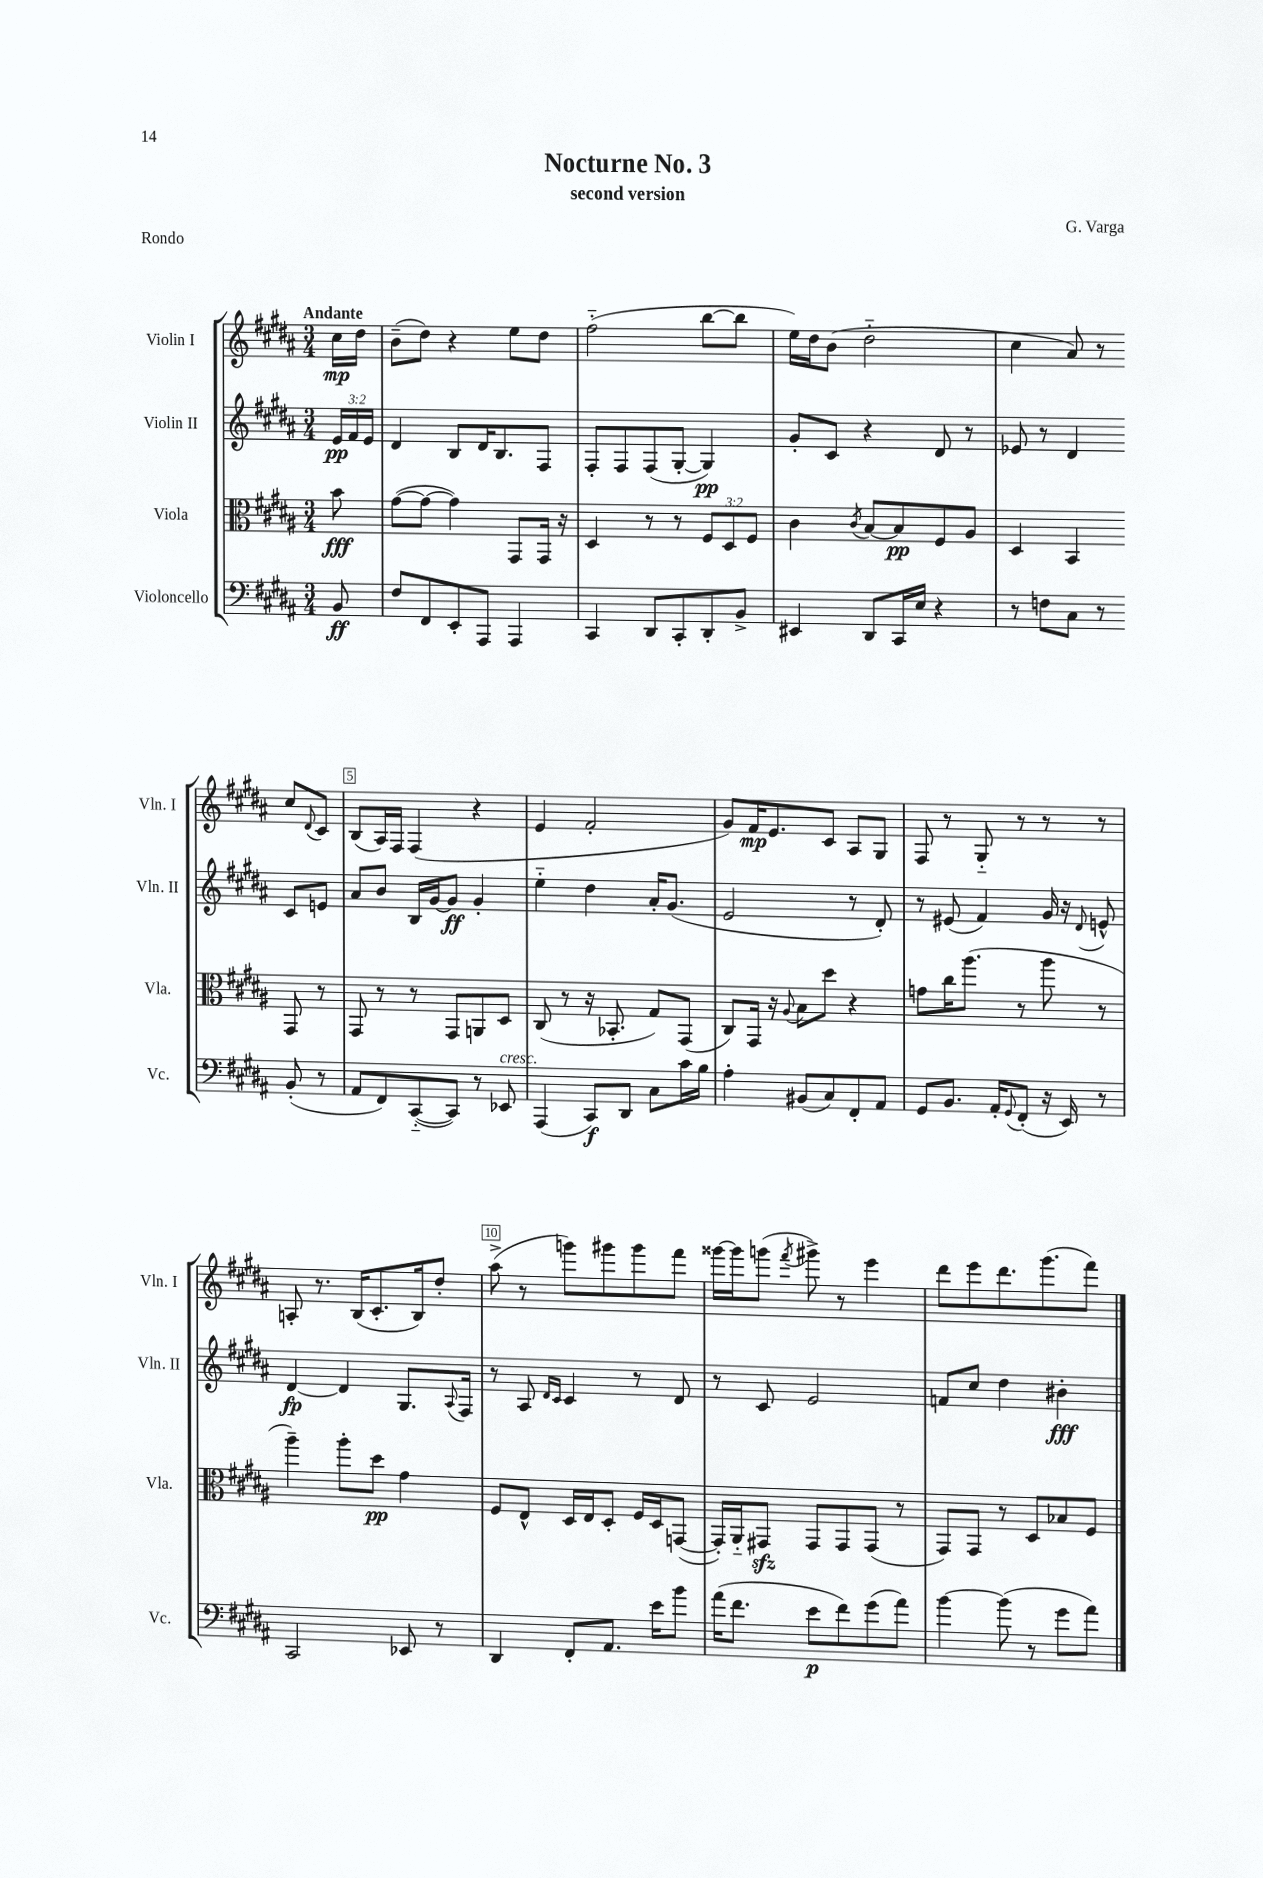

**kern	**dynam	**kern	**dynam	**kern	**dynam	**kern	**dynam
*part4	*part4	*part3	*part3	*part2	*part2	*part1	*part1
*staff4	*staff4	*staff3	*staff3	*staff2	*staff2	*staff1	*staff1
*I"Violoncello	*	*I"Viola	*	*I"Violin II	*	*I"Violin I	*
*I'Vc.	*	*I'Vla.	*	*I'Vln. II	*	*I'Vln. I	*
*clefF4	*	*clefC3	*	*clefG2	*	*clefG2	*
*k[f#c#g#d#a#]	*	*k[f#c#g#d#a#]	*	*k[f#c#g#d#a#]	*	*k[f#c#g#d#a#]	*
*M3/4	*	*M3/4	*	*M3/4	*	*M3/4	*
=	=	=	=	=	=	=	=
!	!	!	!	!	!	!LO:TX:a:B:t=Andante	!
8BB/	ff	8b\	fff	24e/LL	pp	16cc#\LL	mp
.	.	.	.	24f#/	.	.	.
.	.	.	.	.	.	16dd#\JJ	.
.	.	.	.	24e/JJ	.	.	.
=1	=1	=1	=1	=1	=1	=1	=1
8F#/L	.	([8g#\L	.	4d#/	.	(8b~\L	.
8FF#/	.	8g#\J_	.	.	.	8dd#\J)	.
8EE'/	.	4g#\])	.	8B/L	.	4r	.
8AAA#/J	.	.	.	16d#/K	.	.	.
.	.	.	.	8.B/	.	.	.
4AAA#/	.	8GG#/L	.	.	.	8ee\L	.
.	.	16GG#/Jk	.	8F#/J	.	8dd#\J	.
.	.	16r	.	.	.	.	.
=2	=2	=2	=2	=2	=2	=2	=2
4CC#/	.	4D#/	.	8F#'/L	.	(2ff#\	.
.	.	.	.	8F#/	.	.	.
8DD#/L	.	8r	.	(8F#/	.	.	.
8CC#'/	.	8r	.	[8G#'/J	.	.	.
8DD#'/	.	12F#/L	.	4G#/])	pp	[8bb\L	.
.	.	12D#/	.	.	.	.	.
8BB^/J	.	.	.	.	.	8bb\J]	.
.	.	12F#/J	.	.	.	.	.
=3	=3	=3	=3	=3	=3	=3	=3
4EE#X/	.	4c#\	.	8g#'/L	.	16ee\LL)	.
.	.	.	.	.	.	16dd#\J	.
.	.	.	.	8c#/J	.	(8b\J	.
.	.	8qc#/	.	.	.	.	.
8DD#/L	.	[8B/L	.	4r	.	2dd#\	.
16CC#/L	.	8B/]	pp	.	.	.	.
16E/JJ	.	.	.	.	.	.	.
4r	.	8F#/	.	8d#/	.	.	.
.	.	8A#/J	.	8r	.	.	.
=4	=4	=4	=4	=4	=4	=4	=4
8r	.	4D#/	.	8e-X/	.	4cc#\	.
8Fn\L	.	.	.	8r	.	.	.
8C#\J	.	4BB/	.	4d#/	.	8a#/)	.
8r	.	.	.	.	.	8r	.
(8BB'/	.	8GG#/	.	8c#/L	.	8cc#/L	.
.	.	.	.	.	.	8qqd#/	.
8r	.	8r	.	8en/J	.	8c#/J	.
!!LO:LB:g=z
=5	=5	=5	=5	=5	=5	=5	=5
8AA#/L	.	8GG#/	.	8a#/L	.	(8B/L	.
8FF#/)	.	8r	.	8b/J	.	16A#/L)	.
.	.	.	.	.	.	16F#/JJ	.
([8CC#/	.	8r	.	16B/LL	.	(4F#/	.
.	.	.	.	[16g#/J	.	.	.
8CC#/J])	.	8GG#/L	.	8g#/J]	ff	.	.
8r	.	8AAn/	.	4g#'/	.	4r	.
!LO:TX:a:i:t=cresc.	!	!	!	!	!	!	!
8EE-X/	.	8D#/J	.	.	.	.	.
=6	=6	=6	=6	=6	=6	=6	=6
(4AAA#/	.	(8C#/	.	4ee\	.	4e/	.
.	.	8r	.	.	.	.	.
8CC#/L)	f	16r	.	4dd#\	.	2f#'/	.
.	.	8.BB-X'/	.	.	.	.	.
8DD#/J	.	.	.	.	.	.	.
8C#\L	.	8G#/L)	.	16a#'/KL	.	.	.
.	.	.	.	(8.g#/J	.	.	.
16c#\L	.	(8GG#/J	.	.	.	.	.
16B\JJ	.	.	.	.	.	.	.
=7	=7	=7	=7	=7	=7	=7	=7
4A#'\	.	8C#/L)	.	2e/	.	8g#/L)	.
.	.	16GG#/Jk	.	.	.	16f#/K	mp
.	.	16r	.	.	.	8.e/	.
.	.	8qqA#/	.	.	.	.	.
(8BB#X/L	.	8B\L	.	.	.	.	.
8C#/)	.	8dd#\J	.	.	.	8c#/J	.
8FF#'/	.	4r	.	8r	.	8A#/L	.
8AA#/J	.	.	.	8d#'/)	.	8G#/J	.
=8	=8	=8	=8	=8	=8	=8	=8
8GG#/L	.	8gn\L	.	8r	.	8F#/	.
8.BB/J	.	16cc#\K	.	(8e#X/	.	8r	.
.	.	(8.aa#\J	.	.	.	.	.
.	.	.	.	4f#/)	.	8G#/	.
16AA#'/KL	.	.	.	.	.	.	.
8qqGG#/	.	.	.	.	.	.	.
(8FF#'/J	.	8r	.	.	.	8r	.
16r	.	8aa#\	.	16g#/	.	8r	.
16EE/)	.	.	.	16r	.	.	.
.	.	.	.	8qqd#/	.	.	.
8r	.	8r	.	8en^^/	.	8r	.
!!LO:LB:g=z
=9	=9	=9	=9	=9	=9	=9	=9
2CC#/	.	4aa#~\)	.	[4d#/	fp	8An'/	.
.	.	.	.	.	.	8.r	.
.	.	8aa#'\L	.	4d#/]	.	.	.
.	.	.	.	.	.	(16B/KL	.
.	.	8dd#\J	pp	.	.	8.c#'/	.
8EE-X/	.	4g#\	.	8.G#/L	.	.	.
.	.	.	.	.	.	16B/k)	.
8r	.	.	.	.	.	8dd#'/J	.
.	.	.	.	8qqA#/	.	.	.
.	.	.	.	16F#/Jk	.	.	.
=10	=10	=10	=10	=10	=10	=10	=10
4DD#/	.	8F#/L	.	8r	.	(8aa#^\	.
.	.	8E^^/J	.	8A#/	.	8r	.
.	.	.	.	16qqd#/LL	.	.	.
.	.	.	.	16qqc#/JJ	.	.	.
8FF#'/L	.	16D#/LL	.	4c#/	.	8gggn\L)	.
.	.	16E/J	.	.	.	.	.
8.AA#/J	.	8D#'/J	.	.	.	8ggg#X\	.
.	.	16F#/LL	.	8r	.	8ggg#\	.
16e\KL	.	16D#/J	.	.	.	.	.
8b\J	.	([8GGn/J	.	8d#/	.	8fff#\J	.
=11	=11	=11	=11	=11	=11	=11	=11
(16a#\KL	.	16GG'/LL])	.	8r	.	[16ggg##X\LL	.
8.f#\J	.	16AA#/J	.	.	.	16ggg##\J]	.
.	.	8GG#Xzz/J	.	8c#/	.	(8gggn\J	.
.	.	.	.	.	.	8qfff#/	.
8e\L	p	8GG#/L	.	2e/	.	8ggg#X^\)	.
8f#\)	.	8GG#/	.	.	.	8r	.
(8g#\	.	(8GG#/J	.	.	.	4eee\	.
8a#\J)	.	8r	.	.	.	.	.
=12	=12	=12	=12	=12	=12	=12	=12
[4b\	.	8GG#/L)	.	8fn/L	.	8ddd#\L	.
.	.	8GG#/J	.	8cc#/J	.	8eee\	.
(8b\]	.	8r	.	4dd#\	.	8.ddd#\	.
8r	.	8D#/L	.	.	.	.	.
.	.	.	.	.	.	(8.ggg#\	.
8g#\L	.	8B-X/	.	4b#X'\	fff	.	.
8a#\J)	.	8F#/J	.	.	.	8fff#\J)	.
==	==	==	==	==	==	==	==
*-	*-	*-	*-	*-	*-	*-	*-
